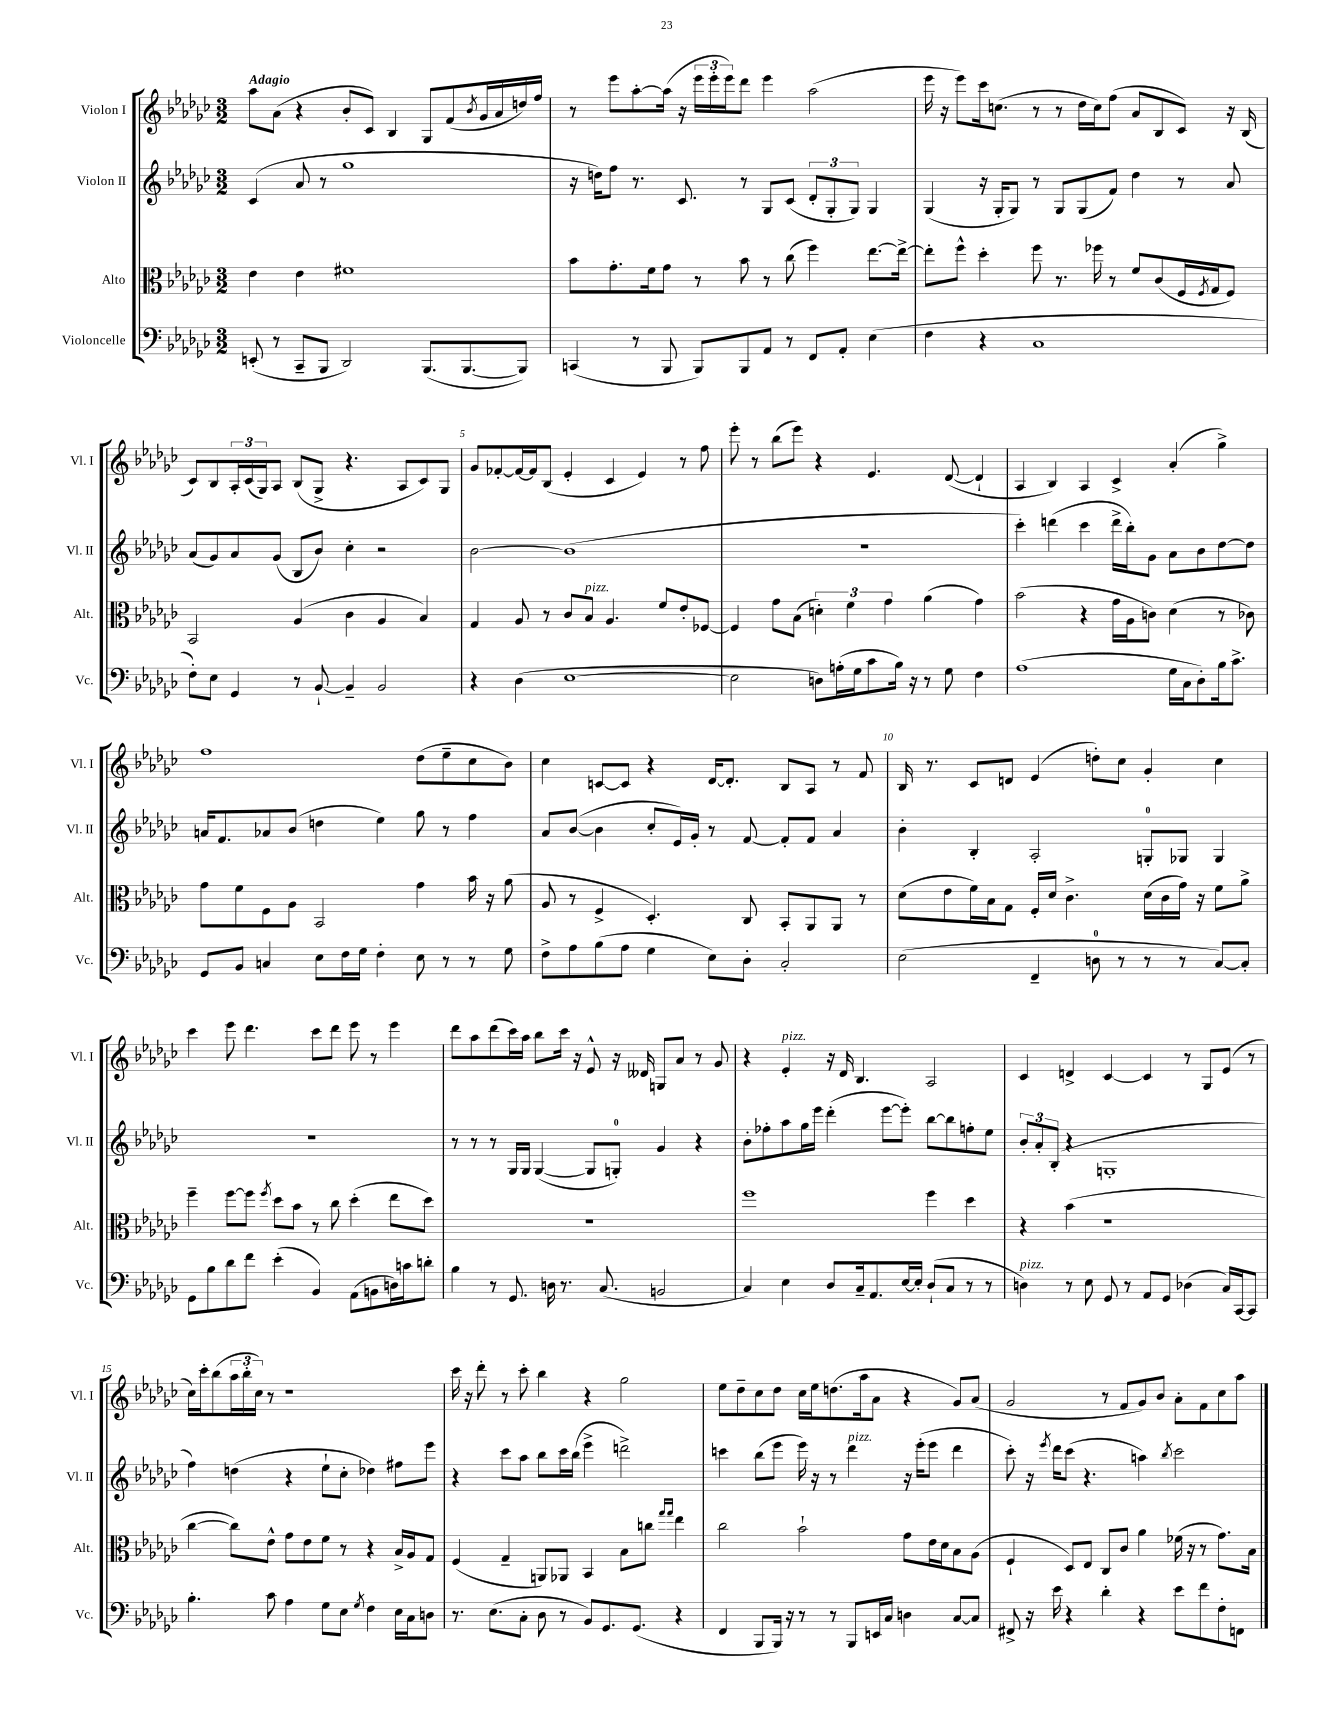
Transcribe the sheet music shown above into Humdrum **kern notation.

**kern	**kern	**kern	**kern
*staff4	*staff3	*staff2	*staff1
*clefF4	*clefC3	*clefG2	*clefG2
*k[b-e-a-d-g-c-]	*k[b-e-a-d-g-c-]	*k[b-e-a-d-g-c-]	*k[b-e-a-d-g-c-]
*M3/2	*M3/2	*M3/2	*M3/2
(8EE'	4e-	(4c-	8aa-
8r	.	.	(8a-
8CC-~	4e-	8a-	4r
8BBB-	.	8r	.
2DD-)	1f#	1gg-	8b-'
.	.	.	8c-)
.	.	.	4B-
(8.BBB-	.	.	8G-
.	.	.	(8f
[8.BBB-	.	.	.
.	.	.	8qb-
.	.	.	16g-
.	.	.	16a-
8BBB-])	.	.	16dd)
.	.	.	16ff
=	=	=	=
(4CC	8b-	16r	8r
.	.	16dd)	.
.	8.g-'	8ff	8eee-
8r	.	8.r	[8aa-'
.	16f	.	.
8BBB-	8g-	.	(16aa-]
.	.	8.c-	16r
8BBB-)	8r	.	24eee-
.	.	.	24eee-'
.	.	.	24eee-)
8BBB-	8b-	8r	8ddd-
8AA-	8r	8G-	4eee-
8r	(8cc-	(8c-	.
8FF	4ff)	12d-'	(2aa-
.	.	12G-'	.
8AA-'	.	.	.
.	.	12G-)	.
(4E-	[8.ee-	4G-	.
.	16ee-^_	.	.
=	=	=	=
4F	8ee-']	(4G-	16eee-
.	.	.	16r
.	8ff^^	.	8eee-)
4r	4dd-'	16r	16ccc-
.	.	16G-'	(8.cc
.	.	8G-)	.
1C-	8ff	8r	8r
.	8.r	8G-	8r
.	.	(8G-	16dd-
.	16ff-	.	16cc)
.	8r	8f)	(8ff
.	8f	4dd-	8a-
.	(8c-	.	8B-
.	16F	8r	8c-)
.	8qF	.	.
.	16G-	.	.
.	8F)	8a-	16r
.	.	.	(16B-
=	=	=	=
8F')	2BB-	(8a-	8c-)
8E-	.	8g-)	8B-
4GG-	.	8a-	24A-'
.	.	.	(24c-
.	.	.	24G-)
.	.	(8g-	8A-
8r	(4A-	8B-	(8B-
[8BB-`	.	8b-)	8G-^
4BB-~]	4c-	4cc-'	4.r
2BB-	4A-	2r	.
.	.	.	8A-
.	4B-)	.	8c-)
.	.	.	8G-
=	=	=	=
4r	4G-	[2b-	8g-
.	.	.	[8f-'
(4D-	8A-	.	16f-_
.	.	.	16f-]
.	8r	.	(8B-
[1E-	8c-	(1b-]	4e-'
.	8B-	.	.
.	4.A-	.	4c-
.	.	.	4e-)
.	8f	.	.
.	8e-'	.	8r
.	[8F-	.	8ff
=	=	=	=
2E-]	4F-]	1.r	8eee-'
.	.	.	8r
.	8g-	.	(8bb-
.	(8B-	.	8eee-)
8D)	6d')	.	4r
(16A'	.	.	.
.	6f	.	.
16G-	.	.	.
8c-	.	.	4.e-
.	6g-	.	.
16B-)	.	.	.
16r	.	.	.
8r	(4a-	.	.
8G-	.	.	([8d-
4F	4g-)	.	4d-`]
=	=	=	=
(1A-	(2b-	4ccc-')	4A-
.	.	(4ddd	4B-)
.	4r	4ccc-	4A-
.	16g-	16ddd^	4c-^
.	16A-	16bb-')	.
.	8c)	8g-	.
16G-	(4d-	8a-	(4a-'
16C-	.	.	.
8D-')	.	8b-	.
16B-	8r	[8dd-	4gg-^)
8.c-^	.	.	.
.	8c-)	8dd-]	.
=	=	=	=
8GG-	8g-	16a	1ff
.	.	8.f	.
8BB-	8f	.	.
4C	8F	8a-	.
.	8A-	(8b-	.
8E-	2BB-	4dd	.
16F	.	.	.
16G-	.	.	.
4F'	.	4ee-)	.
8E-	4g-	8gg-	(8dd-
8r	.	8r	8ee-~
8r	16b-	4ff	8cc-
.	16r	.	.
8G-	(8a-	.	8b-)
=	=	=	=
8F^	8A-	8a-	4cc-
8A-	8r	([8b-	.
(8B-	4F^	4b-]	[8c
8A-	.	.	8c]
4G-	4.D-')	8cc-'	4r
.	.	16e-)	.
.	.	16g-'	.
8E-)	.	8r	[16d-
.	.	.	8.d-']
8D-'	8C-	[8f	.
2C-'	8BB-'	8f']	8B-
.	8AA-	8f	8A-
.	8AA-	4a-	8r
.	8r	.	8f
=	=	=	=
(2E-	(8d-	4b-'	16B-
.	.	.	8.r
.	8e-	.	.
.	16f)	4B-'	8c-
.	16B-	.	.
.	8G-	.	8d
4FF~	16F'	2A-'	(4e-
.	16d-	.	.
.	4.c-^	.	.
8D	.	.	8dd')
8r	.	.	8cc-
8r	(16d-	8G'	4g-'
.	16c-	.	.
8r	16g-)	8G-	.
.	16r	.	.
[8C-)	8f	4G-	4cc-
8C-']	8a-^	.	.
=	=	=	=
8GG-	4ff~	1.r	4ccc-
8B-	.	.	.
8d-	[8ff	.	8eee-
8f	8ff]	.	4.ddd-
.	8qff	.	.
(4e-'	8dd-	.	.
.	8b-	.	.
4BB-)	8r	.	8ccc-
.	8cc-	.	8ddd-
(8AA-	(4dd-'	.	8eee-
8BB	.	.	8r
16D)	8ee-	.	4eee-
16c	.	.	.
8d'	8dd-)	.	.
=	=	=	=
4B-	1.r	8r	8ddd-
.	.	8r	8aa-
8r	.	8r	(8ddd-
8.GG-	.	16G-	16ccc-)
.	.	16G-	16aa-
.	.	([4G-	8bb-
16D	.	.	.
8.r	.	.	16ccc-
.	.	.	16r
.	.	8G-]	8e-^^
(8.C-	.	.	.
.	.	8G')	16r
.	.	.	16d--
2BB	.	4g-	8G
.	.	.	8a-
.	.	4r	8r
.	.	.	8g-
=	=	=	=
4C-)	1ff	8b-'	4r
.	.	8ff-'	.
4E-	.	8aa-	4e-'
.	.	16gg-	.
.	.	16eee-	.
8D-	.	(4ddd-'	16r
.	.	.	16d-
16C-~	.	.	4.B-
8.AA-	.	.	.
.	.	[8eee-	.
[16E-	.	8eee-'])	.
16E-']	.	.	.
(8D-`	4ff	[8bb-	2A-
8C-	.	8bb-]	.
8r	4dd-	8ff'	.
8r	.	8ee-	.
=	=	=	=
4D)	4r	12b-'	4c-
.	.	12a-'	.
.	.	(12B-'	.
8r	(4b-	4r	4d^
8E-	.	.	.
8GG-	1r	1G'	[4c-
8r	.	.	.
8AA-	.	.	4c-]
8GG-	.	.	.
(4D-	.	.	8r
.	.	.	8G-
16C-)	.	.	(8e-
[16CC-	.	.	.
8CC-]	.	.	8r
=	=	=	=
4.B-'	[4cc-	4ff)	16cc-)
.	.	.	16ccc-'
.	.	.	(8bb-
.	8cc-])	(4dd	24aa-
.	.	.	24bb-'
.	.	.	24cc-)
8c-	8e-^^	.	8r
4A-	8g-	4r	1r
.	8e-	.	.
8G-	8f	8ee-`	.
8E-	8r	8cc-'	.
8qG-	.	.	.
4F	4r	4dd-)	.
16E-	16B-^	8ff#	.
16C-	16A-	.	.
8D	8G-	8eee-	.
=	=	=	=
8.r	(4F	4r	16ccc-
.	.	.	16r
.	.	.	8ddd-'
(8.E-	.	.	.
.	4G-~	8ccc-	8r
8C-'	.	8aa-	8ccc-'
8D-	8AA)	8bb-	4bb-
8r	8AA-	16ccc-	.
.	.	(16bb-	.
8BB-)	4BB-	4eee-^	4r
8.GG-	.	.	.
.	8B-	2ddd^)	2gg-
(8.GG-	.	.	.
.	8cc	.	.
.	16qqgg-	.	.
.	16qqgg-	.	.
4r	4ee-	.	.
=	=	=	=
4FF	2cc-	4ccc	8ee-
.	.	.	8dd-~
8BBB-	.	(8bb-	8cc-
16BBB-)	.	8eee-	8dd-
16r	.	.	.
8r	2b-`	16eee-)	16cc-
.	.	16r	16ee-
8r	.	8r	(8.dd
8BBB-	.	4ddd-	.
.	.	.	16aa-
16EE	.	.	8a-
16C-	.	.	.
4D	8g-	16r	4r
.	.	(16eee-'	.
.	16e-	8eee-	.
.	16d-	.	.
[8C-	8B-	4ddd-	8g-)
8C-]	(8A-	.	(8a-
=	=	=	=
8FF#^	4F`	8ccc-')	2g-
16r	.	16r	.
.	.	8qeee-	.
16e-	.	16ddd-	.
4r	8D-)	(8ccc-	.
.	8E-	4.r	.
4d-'	8C-	.	8r
.	8c-	.	8f
4r	4a-	4aa)	8g-)
.	.	.	8b-
.	.	8qbb-	.
8e-	(16f-	2ccc-	8a-'
.	16r	.	.
8f	8r	.	8f
8F'	8.g-)	.	8cc-
8FF	.	.	8aa-
.	16B-	.	.
==	==	==	==
*-	*-	*-	*-
